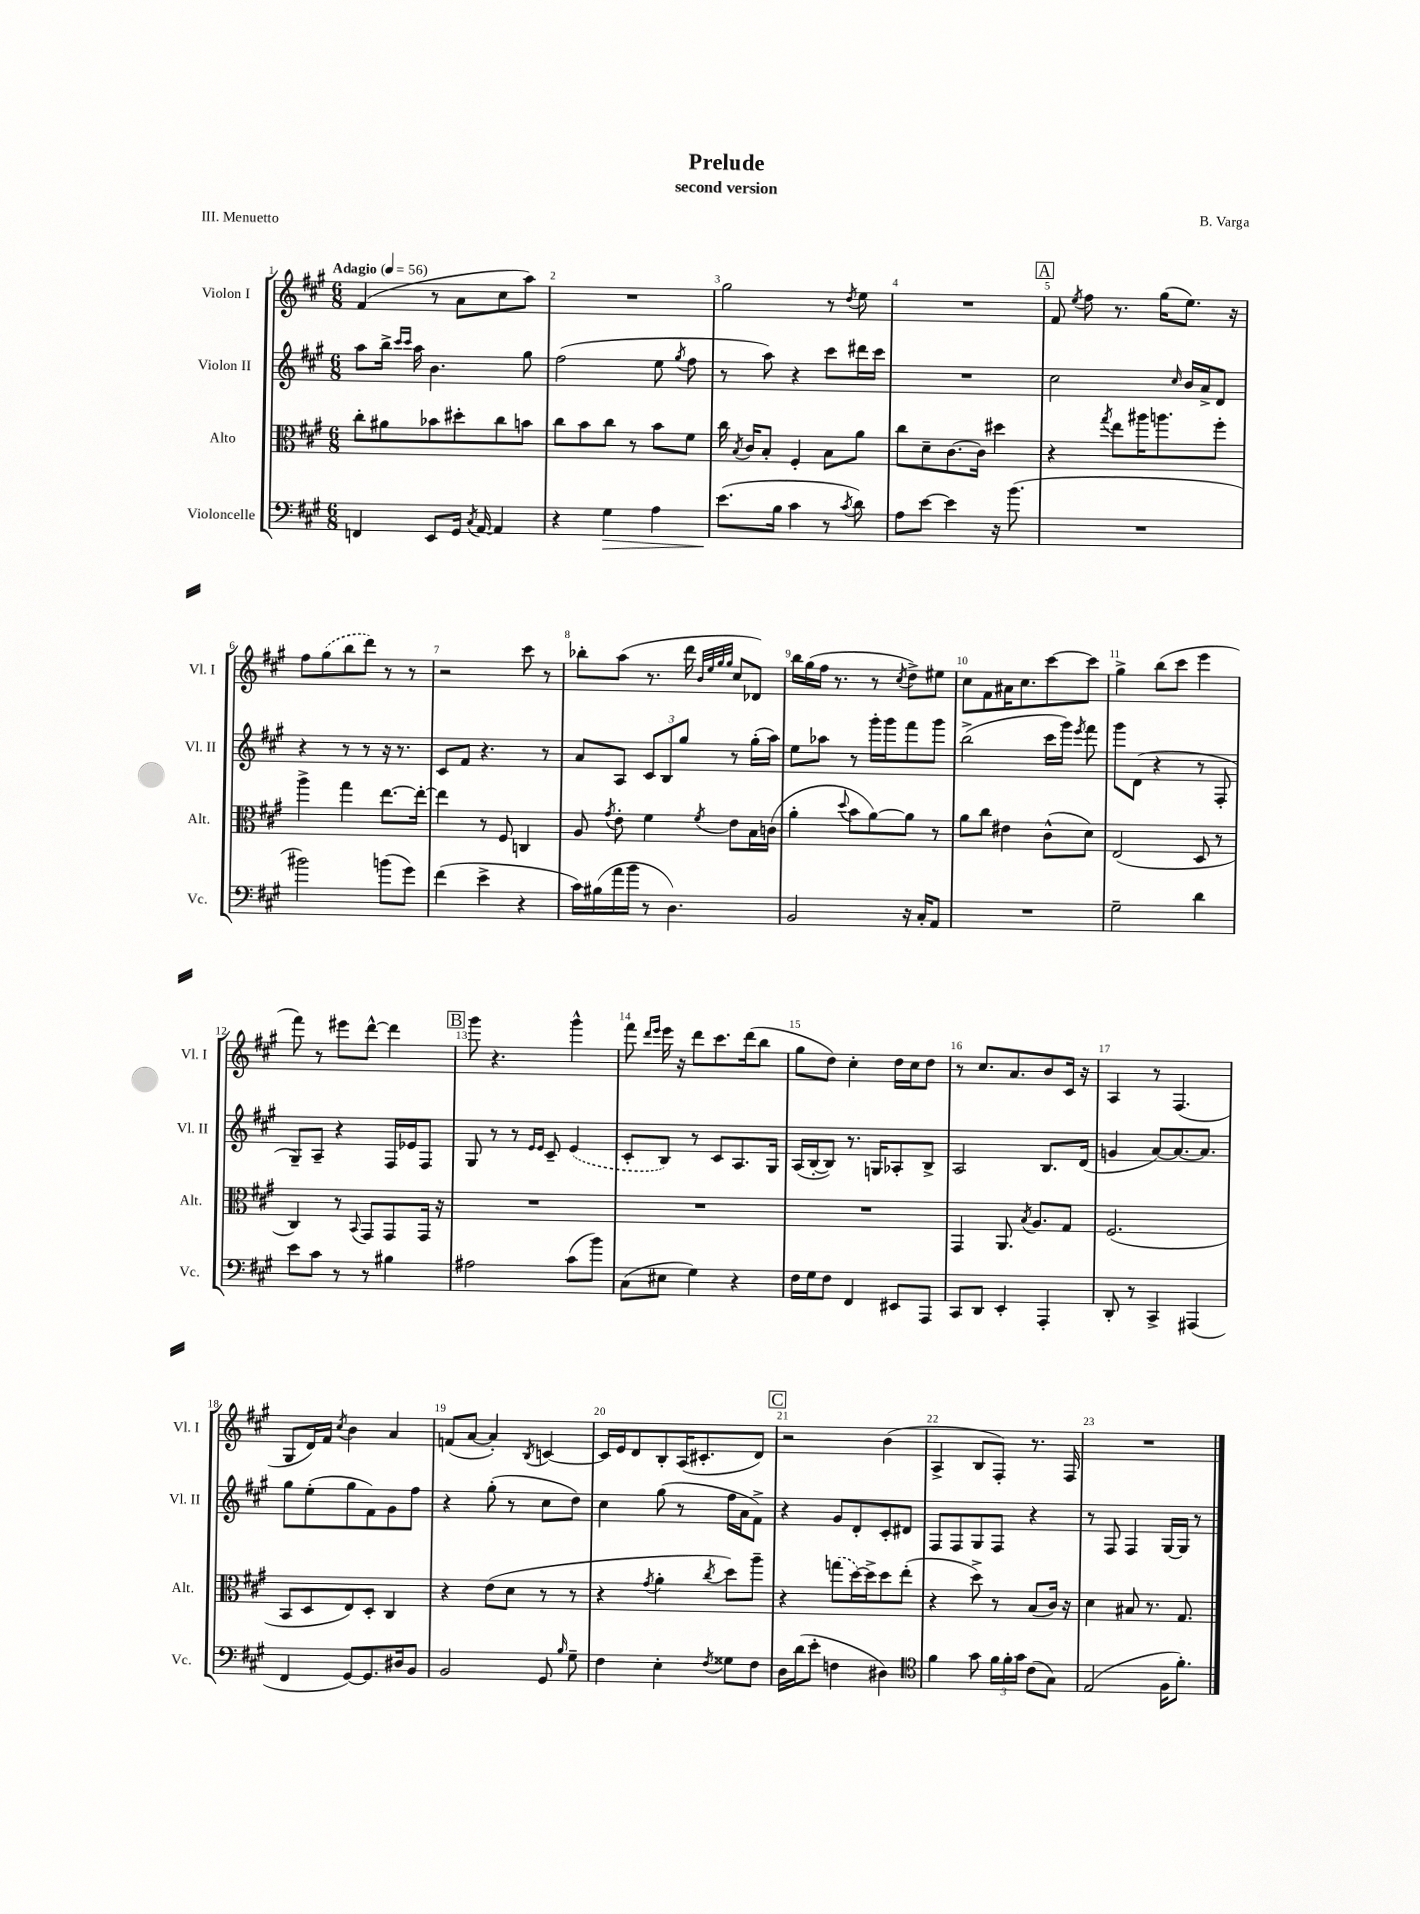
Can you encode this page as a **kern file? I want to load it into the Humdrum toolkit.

**kern	**kern	**kern	**kern
*staff4	*staff3	*staff2	*staff1
*clefF4	*clefC3	*clefG2	*clefG2
*k[f#c#g#]	*k[f#c#g#]	*k[f#c#g#]	*k[f#c#g#]
*M6/8	*M6/8	*M6/8	*M6/8
*MM56	*MM56	*MM56	*MM56
4FF/	8cc#'\L	8aa\L	(4f#/
.	8a#\	16bb^\Jk	.
.	.	16qqccc#/LL	.
.	.	16qqccc#/JJ	.
.	.	16aa\	.
8EE/L	8b-\	4.b\	8r
16GG#/Jk	8dd#'\	.	8a\L
8qC#/	.	.	.
[16AA/	.	.	.
4AA/]	8cc#\	.	8cc#\
.	8b\J	8gg#\	8aa\J)
=	=	=	=
4r	8cc#\L	(2ff#\	2.r
.	8b\	.	.
4G#\	8cc#\J	.	.
.	8r	.	.
4A\	8b\L	8ee\	.
.	.	8qgg#/	.
.	8f#\J	8ff#\	.
=	=	=	=
(8.e\L	16cc#\	8r	2gg#\
.	8qB/	.	.
.	16c#/LK	.	.
.	8B'/J	8aa\)	.
16B\Jk	.	.	.
4c#\	4F#'/	4r	.
8r	8B\L	8ccc#\L	8r
8qc#/	.	.	8qdd/
8d\)	8a\J	16ddd#\L	8ee\
.	.	16ccc#\JJ	.
=	=	=	=
8A\L	8cc#\L	2.r	2.r
[8e\J	8d~\	.	.
4e\]	[8.c#\	.	.
.	16c#\]Jk	.	.
16r	4dd#\	.	.
(8.b\	.	.	.
=	=	=	=
2.r	4r	2cc#\	8f#/
.	.	.	8qee/
.	.	.	8ff#\
.	8qgg#/	.	.
.	8ee\L	.	8.r
.	16aa#\K	.	.
.	8.aa\	.	(16gg#\LK
.	.	16qqcc#/	.
.	.	16b/LL	8.ee\J)
.	.	16a^/J	.
.	8ff#'\J	8d/J	.
.	.	.	16r
=	=	=	=
2b#\)	4aa^\	4r	8ff#\L
.	.	.	(8gg#\
.	4gg#\	8r	8bb\
.	.	8r	8ddd\J)
(8b\L	[8.ee\L	16r	8r
.	.	8.r	.
8g#\J)	.	.	8r
.	16ee'\_Jk	.	.
=	=	=	=
(4f#\	4ee\]	8c#/L	2r
.	.	8f#/J	.
4e^\	8r	4.r	.
.	8F#/	.	.
4r	4C/	.	8ccc#\
.	.	8r	8r
=	=	=	=
16c#\LL)	8A/	8a/L	8bb-'\L
(16B#\	.	.	.
.	8qg#/	.	.
16a\	8e'\	8A/J	(8aa\J
16b\JJ	.	.	.
8r	4f#\	12c#/L	8.r
.	.	12B/	.
4.D\)	.	.	.
.	.	12gg#/J	.
.	.	.	16ddd\
.	.	.	32qqb/LLL
.	.	.	32qqee/
.	.	.	32qqgg#/
.	8qf#/	.	32qqgg#/JJJ
.	8e\L	8r	8cc#/L
.	16B\L	(16gg#'\LL	8d-/J)
.	(16c\JJ	16aa\JJ)	.
=	=	=	=
2BB/	4a'\	8ee\L	16bb\LL
.	.	.	(16gg#\
.	.	8aa-\J	16ff#\JJ
.	.	.	8.r
.	8qqdd/	.	.
.	8b\L	8r	.
.	[8a\)	16ggg#'\LL	8r
.	.	16ggg#\J	.
.	.	.	8qcc#/
16r	8a\]J	8fff#\	8dd^\L)
16C#'/LK	.	.	.
8AA/J	8r	8ggg#\J	8ee#\J
=	=	=	=
2.r	8a\L	(2bb^\	8cc#\L
.	8cc#\J	.	8f#\
.	4e#\	.	16a#\K
.	.	.	8.cc#\
.	(8c#^^\L	16ccc#\LL	[8ccc#\
.	.	16ggg#\JJ)	.
.	.	8qeee/	.
.	8d\J)	8fff#\	8ccc#\]J
=	=	=	=
2G#~\	(2E/	8ggg#\L	4gg#^\
.	.	(8d\J	.
.	.	4r	(8bb\L
.	.	.	8ccc#\J
4d\	8D/	8r	4eee\
.	8r	8F#'/	.
=	=	=	=
8e\L	4C#/)	8G#~/L)	8fff#\)
8c#\J	.	8A~/J	8r
8r	8r	4r	8eee#\L
.	8qqBB/	.	.
8r	8GG#/L	.	[8ddd^^\J
4B#\	8GG#/	16F#/LL	4ddd\]
.	.	16e-/J	.
.	16GG#/Jk	8F#/J	.
.	16r	.	.
=	=	=	=
2A#\	2.r	8G#/	8ggg#\
.	.	8r	4.r
.	.	8r	.
.	.	16qqe/LL	.
.	.	16qqe/JJ	.
.	.	8c#~/	.
(8c#\L	.	(4e/	4ggg#^^\
8b\J)	.	.	.
=	=	=	=
(8C#\L	2.r	8c#'/L	8fff#\
.	.	.	16qqddd/LL
.	.	.	16qqeee/JJ
8E#\J	.	8B/J)	16eee\
.	.	.	16r
4G#\)	.	8r	8ddd\L
.	.	8c#/L	8.ccc#\
4r	.	8.A/	.
.	.	.	(16ddd\k
.	.	.	8bb\J
.	.	16G#/Jk	.
=	=	=	=
16F#\LL	2.r	(16A/LL	8gg#\L
16G#\J	.	[16B'/J	.
8F#\J	.	8B/]J)	8dd\J)
4FF#/	.	8.r	4cc#'\
.	.	16G/LK	.
8EE#/L	.	8A-'/	16dd\LL
.	.	.	16cc#\J
8AAA/J	.	8B^/J	8dd\J
=	=	=	=
8CC#/L	4GG#/	2A/	8r
8DD/J	.	.	8.cc#/L
4EE'/	8.AA/	.	.
.	.	.	8.a/
.	8qB/	.	.
.	8.A/L	.	.
4AAA'/	.	8.B/L	8b/
.	8G#/J	.	16c#/Jk
.	.	(16d/Jk	16r
=	=	=	=
8DD'/	(2.F#/	4g/	4A/
8r	.	.	.
4CC#^/	.	[8a/L)	8r
.	.	8.a/_	(4.F#/
(4AAA#/	.	.	.
.	.	8.a/]J	.
=	=	=	=
4FF#/	8BB/L	8gg#\L	8G#/L
.	8D/	(8ee'\	16d/L)
.	.	.	16f#/JJ
.	.	.	8qcc#/
[8GG#/L)	8E/)	8gg#\	4b\
8.GG#/]	8D'/J	8f#\)	.
.	4C#/	8g#\	4a/
16D#/k	.	.	.
8BB/J	.	8ff#\J	.
=	=	=	=
2BB/	4r	4r	(8f/L
.	.	.	[8a/J
.	(8e\L	(8gg#'\	4a'/])
.	8d\J	8r	.
.	.	.	8qB/
8GG#/	8r	8cc#\L	[4c/
16qqB/	.	.	.
8G#~\	8r	8dd\J)	.
=	=	=	=
4F#\	4r	4cc#\	16c/]LL
.	.	.	16e/J
.	.	.	8d/
.	8qg#/	.	.
4E'\	4a'\	(8gg#\	8B'/
.	.	8r	(16A/K
.	.	.	8.c#'/
8qF#/	8qcc#/	.	.
8G##\L	8dd\L)	16ff#\LL	.
.	.	16a\J	.
8F#\J	8aa~\J	8f#^\J)	8d/J)
=	=	=	=
16D\LL	4r	4r	2r
(16d\J	.	.	.
8e'\J	.	.	.
4F\	(8gg\L	8g#/L	.
.	[16dd\L)	8d'/	.
.	16dd^\]J	.	.
4D#\)	8dd\	8c#'/	(4b\
.	(8ee'\J	8d#/J	.
=	=	=	=
*clefC4	*	*	*
4f#\	4r	8F#/L	4A^/
.	.	8F#/	.
8g#\	8dd^\)	8G#/	8B/L
24f#\LL	8r	8F#/J	8F#'/J)
24f#'\	.	.	.
24g#\JJ	.	.	.
(8c#\L	(8B/L	4r	8.r
8G#\J)	16c#/Jk)	.	.
.	16r	.	16F#/
=	=	=	=
(2E/	4d\	8r	2.r
.	.	8F#/	.
.	8B#/	4F#/	.
.	8.r	.	.
16F#\LK	.	[16G#/LL	.
8.f#'\J)	8.G#/	16G#/]JJ	.
.	.	8r	.
==	==	==	==
*-	*-	*-	*-
